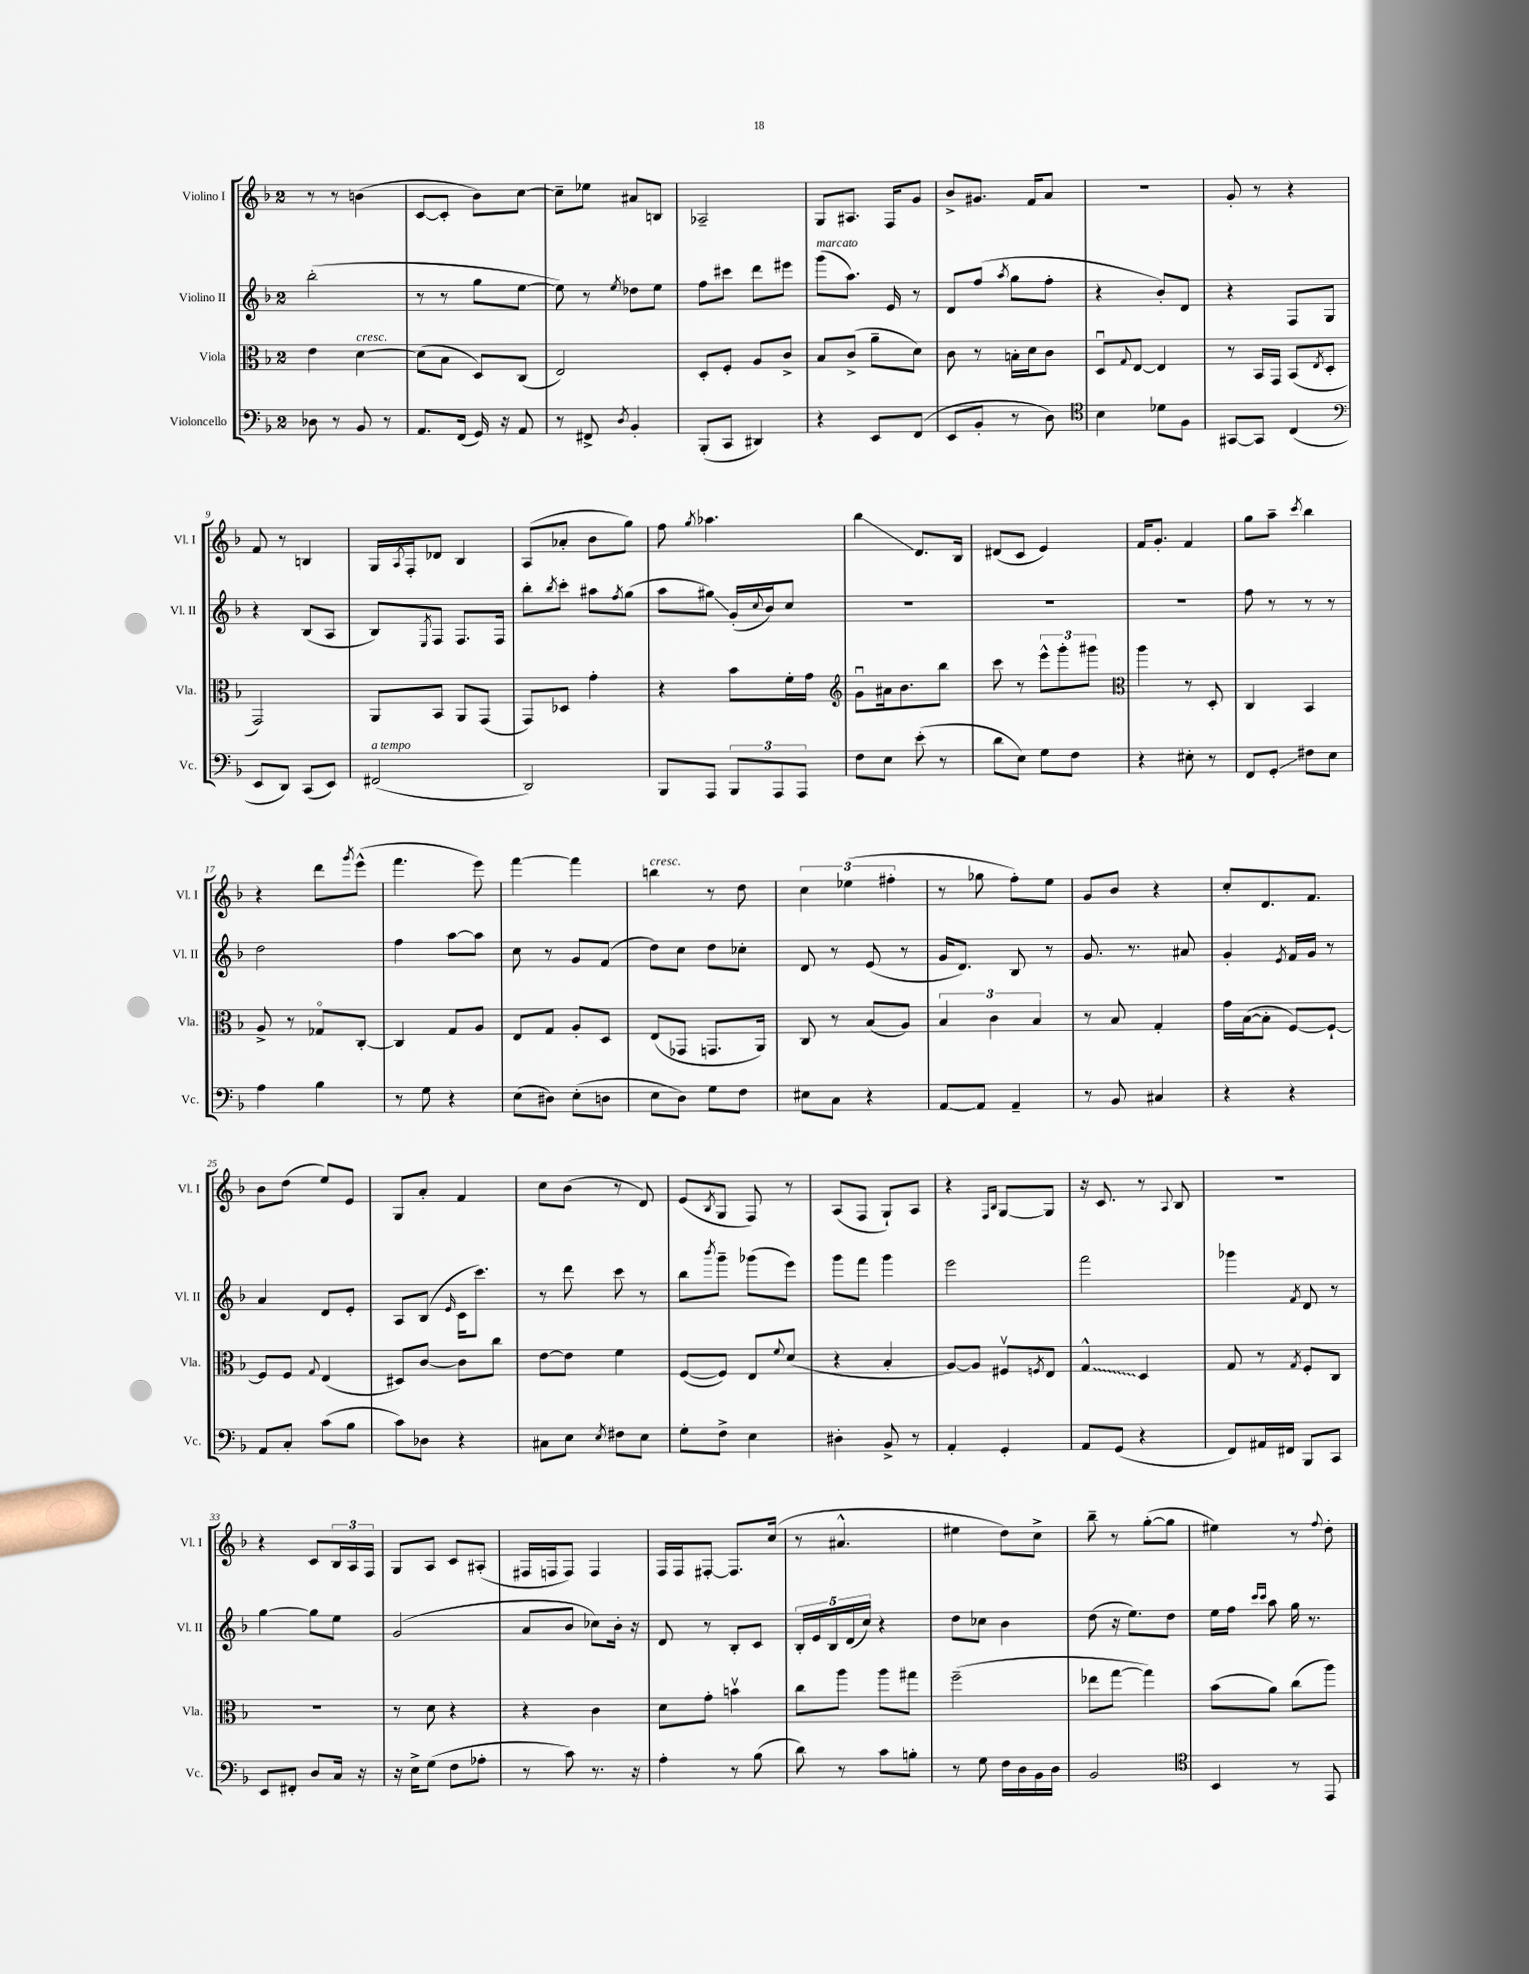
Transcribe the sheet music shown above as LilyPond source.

<<
\new StaffGroup <<
\new Staff = "s0" \with { instrumentName = "Violino I" shortInstrumentName = "Vl. I" } {
    \clef treble \key f \major \once \override Staff.TimeSignature.style = #'single-digit \time 2/4
    r8 r8 b'4( |
    c'8~ c'8-. bes'8) c''8~ |
    c''8-- ees''8 ais'8 b8 |
    aes2-- |
    g8 ais8. f16 g'8 |
    bes'8-> gis'8. f'16 a'8 |
    r2 |
    g'8-. r8 r4 |
    f'8 r8 b4 |
    g16 \acciaccatura { a8 } f16-. des'8 bes4 |
    a8( aes'8-. bes'8 g''8) |
    f''8 \acciaccatura { g''8 } aes''4. |
    bes''4\glissando d'8. bes16 |
    dis'8( c'8 e'4) |
    f'16 g'8.-. f'4 |
    g''8 a''8-- \acciaccatura { c'''8 } bes''4 |
    r4 d'''8 \acciaccatura { g'''8 } e'''8-^( |
    f'''4. e'''8) |
    f'''4~ f'''4 |
    b''4^\markup { \italic "cresc." } r8 d''8 |
    \tuplet 3/2 { c''4 ees''4( fis''4-. } |
    r8 ges''8 f''8-.) e''8 |
    g'8 bes'8 r4 |
    c''8-. d'8. f'8. |
    bes'8 d''8( e''8) e'8 |
    g8 a'8-. f'4 |
    c''8 bes'8( r8 d'8) |
    e'8( \acciaccatura { bes8 } g8 f8) r8 |
    a8( f8 g8-!) a8 |
    r4 \grace { f16 bes16 } g8~ g8 |
    r16 c'8. r8 \appoggiatura { a8 } bes8 |
    R2 |
    r4 c'8 \tuplet 3/2 { bes16 a16 f16 } |
    g8 a8 c'8 ais8-.( |
    fis16 f16 f8) f4 |
    f16 f16 fis8~-. fis8. c''16( |
    r8 ais'4.-^ |
    eis''4 d''8) c''8-> |
    bes''8-- r8 g''8~-.( g''8 |
    eis''4) r8 \appoggiatura { f''8 } d''8-. \bar "|." |
}
\new Staff = "s1" \with { instrumentName = "Violino II" shortInstrumentName = "Vl. II" } {
    \clef treble \key f \major \once \override Staff.TimeSignature.style = #'single-digit \time 2/4
    bes''2-.( |
    r8 r8 g''8 e''8~ |
    e''8) r8 \acciaccatura { e''8 } des''8 e''8 |
    f''8 cis'''8 d'''8 eis'''8 |
    g'''8^\markup { \italic "marcato" }( a''8.) e'16 r8 |
    d'8 f''8( \acciaccatura { a''8 } g''8 f''8-. |
    r4 bes'8-.) d'8 |
    r4 f8 g8 |
    r4 bes8( a8 |
    bes8) \acciaccatura { e8 } f8 f8. f16 |
    bes''8-. \acciaccatura { bes''8 } c'''8-. ais''8 \acciaccatura { f''8 } g''8( |
    a''8 gis''8\glissando) g'16-.( \appoggiatura { c''8 } bes'16) c''8 |
    R2 |
    R2 |
    R2 |
    f''8 r8 r8 r8 |
    d''2 |
    f''4 a''8~ a''8 |
    c''8 r8 g'8 f'8( |
    d''8) c''8 d''8 ces''8-. |
    d'8 r8 e'8( r8 |
    g'16 d'8.) bes8 r8 |
    g'8. r8. ais'8 |
    g'4-. \acciaccatura { e'8 } f'16 g'16 r8 |
    a'4 d'8 e'8-. |
    a8 bes8( \grace { e'16 } c'16 c'''8.) |
    r8 d'''8 c'''8 r8 |
    bes''8 \acciaccatura { bes'''8 } g'''8-- ges'''8( e'''8) |
    g'''8 f'''8 g'''4 |
    e'''2 |
    f'''2 |
    ges'''4 \acciaccatura { f'8 } d'8 r8 |
    g''4~ g''8 e''8 |
    g'2( |
    a'8 bes'8 ces''8) bes'16-. r16 |
    d'8 r8 bes8-. c'8 |
    \tuplet 5/4 { bes16-. e'16 bes16 d'16( c''16) } r4 |
    d''8 ces''8 bes'4 |
    d''8( r16 e''8.) d''8 |
    e''16 f''16 \grace { c'''16 c'''16 } a''8 g''16 r8. \bar "|." |
}
\new Staff = "s2" \with { instrumentName = "Viola" shortInstrumentName = "Vla." } {
    \clef alto \key f \major \once \override Staff.TimeSignature.style = #'single-digit \time 2/4
    e'4 d'4~^\markup { \italic "cresc." } |
    d'8( bes8 d8) c8( |
    e2) |
    d8-. f8-. a8 c'8-> |
    bes8 c'8->( a'8-- d'8) |
    c'8 r8 b16-. d'16 c'8 |
    d8\downbow \appoggiatura { g8 } e8~ e4 |
    r8 bes,16 g,16 bes,8( \acciaccatura { e8 } d8-. |
    g,2) |
    a,8 bes,8 a,8 g,8( |
    g,8) des8 g'4-. |
    r4 bes'8 f'16-. g'16 |
    \clef treble g'8\downbow ais'16 bes'8. bes''8 |
    c'''8 r8 \tuplet 3/2 { e'''8-^ g'''8-. gis'''8 } |
    \clef alto a''4 r8 d8-. |
    c4 bes,4 |
    a8-> r8 ges8\flageolet c8~-. |
    c4 g8 a8 |
    e8 g8 a8-. d8 |
    e8( ges,8 g,8. a,16) |
    c8 r8 bes8( a8) |
    \tuplet 3/2 { bes4 c'4 bes4 } |
    r8 bes8 g4-. |
    g'16 bes16~( bes8-. f8~) f8~-! |
    f8 f8 \appoggiatura { g8 } e4( |
    dis8) c'8~ c'8 c''8 |
    e'8~ e'8 f'4 |
    f8~( f8) e8 \appoggiatura { f'8 } d'8( |
    r4 bes4-. |
    a8~) a8 fis8\upbow \acciaccatura { f8 } e8 |
    \once \override Glissando.style = #'zigzag g4-^\glissando d4 |
    g8 r8 \acciaccatura { g8 } f8-. c8 |
    R2 |
    r8 d'8 r4 |
    r4 c'4 |
    d'8 g'8-. b'4\upbow |
    c''8 a''8 a''8 gis''8 |
    f''2--( |
    ees''8 g''8~ g''4) |
    bes'8( a'8) c''8( a''8) \bar "|." |
}
\new Staff = "s3" \with { instrumentName = "Violoncello" shortInstrumentName = "Vc." } {
    \clef bass \key f \major \once \override Staff.TimeSignature.style = #'single-digit \time 2/4
    des8 r8 bes,8 r8 |
    a,8. f,16( g,16) r16 a,8 |
    r8 fis,8-> \acciaccatura { d8 } bes,4-. |
    bes,,8-.( c,8 dis,4) |
    r4 e,8 f,8( |
    e,8 bes,8-. r8 d8) |
    \clef tenor bes4 des'8 f8 |
    gis,8~ gis,8 c4( |
    \clef bass e,8 d,8) c,8( e,8) |
    fis,2^\markup { \italic "a tempo" }( |
    d,2) |
    bes,,8 a,,8 \tuplet 3/2 { bes,,8 a,,8 a,,8 } |
    f8 e8 e'8-.( r8 |
    d'8 e8) g8 f8 |
    r4 eis8-. r8 |
    f,8 g,8-.\glissando fis8 e8 |
    a4 bes4 |
    r8 g8 r4 |
    e8( dis8) e8-.( d8 |
    e8 d8) g8 f8 |
    eis8 c8 r4 |
    a,8~ a,8 a,4-- |
    r8 bes,8 cis4 |
    r4 r4 |
    a,8 c8-. c'8( bes8 |
    c'8) des8 r4 |
    cis8 e8 \acciaccatura { e8 } fis8 e8 |
    g8-. f8-> e4 |
    dis4-. bes,8-> r8 |
    a,4-. g,4-. |
    a,8 g,8( r4 |
    f,8) ais,16 fis,16 bes,,8 c,8 |
    e,8 fis,8-. d8 c16 r16 |
    r16 e16-> g8( f8 aes8-. |
    r8 c'8) r8. r16 |
    a4-. r8 bes8( |
    d'8) r8 c'8 b8-. |
    r8 g8 f16 d16 bes,16 d16 |
    bes,2 |
    \clef tenor bes,4 r8 e,8 \bar "|." |
}
>>
>>
